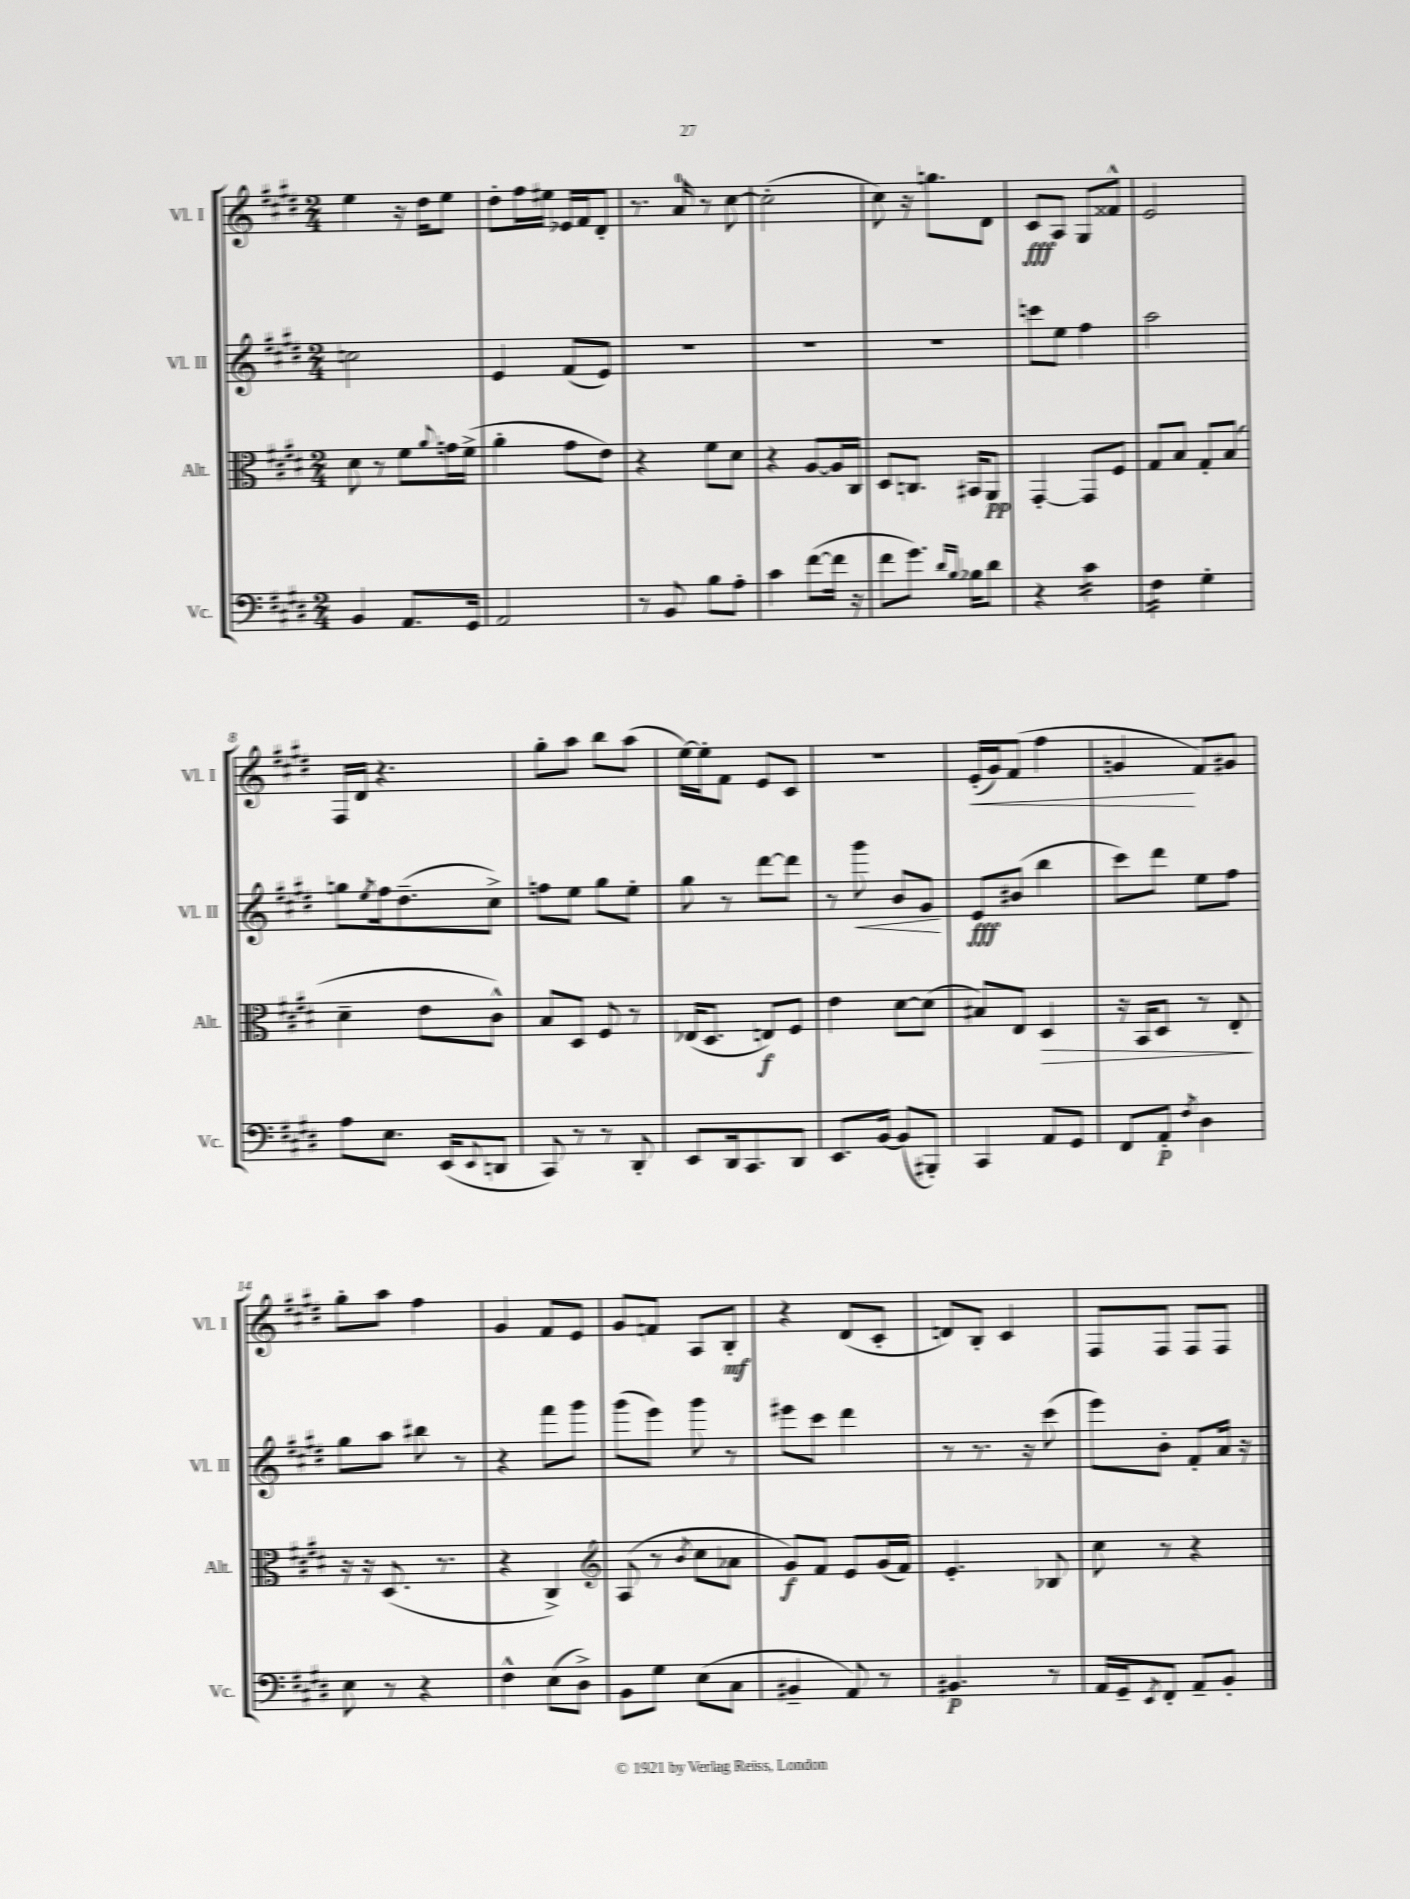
<<
\new StaffGroup <<
\new Staff = "s0" \with { instrumentName = "Vl. I" shortInstrumentName = "Vl. I" } {
    \clef treble \key e \major \numericTimeSignature \time 2/4
    e''4 r16 dis''16 e''8 |
    dis''8-. fis''16 eis''16 ees'16 fis'16 dis'8-. |
    r8. a'16-0 r8 cis''8~ |
    cis''2-.( |
    cis''8) r16 g''8. dis'8 |
    cis'8\fff a8 gis8 fisis'8-^ |
    e'2 |
    fis16 dis'16 r4. |
    gis''8-. a''8 b''8 a''8( |
    e''16~) e''16-. fis'8 e'8 cis'8 |
    R2 |
    e'16-.\<( gis'16) fis'8( fis''4 |
    g'4\! fis'8) gis'8 |
    gis''8-. a''8 fis''4 |
    gis'4 fis'8 e'8 |
    gis'8 f'8 a8 b8-.\mf |
    r4 dis'8( cis'8-. |
    d'8) b8-. cis'4 |
    fis8 fis8 fis8 fis8 \bar "|." |
}
\new Staff = "s1" \with { instrumentName = "Vl. II" shortInstrumentName = "Vl. II" } {
    \clef treble \key e \major \numericTimeSignature \time 2/4
    c''2 |
    e'4 fis'8( e'8) |
    R2 |
    R2 |
    R2 |
    c'''8 e''8 fis''4 |
    a''2 |
    g''8 \acciaccatura { e''8 } fis''16 dis''8.--( cis''8->) |
    f''8 e''8 gis''8 e''8-. |
    gis''8 r8 dis'''8~ dis'''8 |
    r8 gis'''8\< b'8 gis'8\! |
    e'8\fff bis'8( b''4 |
    cis'''8) dis'''8 e''8 fis''8 |
    gis''8 a''8 bis''8 r8 |
    r4 fis'''8 gis'''8 |
    gis'''8( e'''8) gis'''8 r8 |
    eis'''8 cis'''8 dis'''4 |
    r8 r8. r16 cis'''8( |
    e'''8) b'8-. fis'8-. a'16 r16 \bar "|." |
}
\new Staff = "s2" \with { instrumentName = "Alt." shortInstrumentName = "Alt." } {
    \clef alto \key e \major \numericTimeSignature \time 2/4
    dis'8 r8 fis'8 \appoggiatura { a'8 } g'16 fis'16->( |
    a'4-. gis'8 e'8) |
    r4 fis'8 dis'8 |
    r4 a8~ a16 cis16 |
    dis8 c8. bis,16 a,8\pp |
    gis,4~-. gis,8 fis8 |
    gis8 b8 gis8-. b8( |
    dis'4-- e'8 cis'8-^) |
    b8 dis8 fis8 r8 |
    ees16( dis8. e8\f) fis8 |
    e'4 dis'8~ dis'8( |
    bis8) e8 dis4\> |
    r16 b,16 dis8 r8 e8-.\! |
    r16 r16 dis8.( r8. |
    r4 cis4->) |
    \clef treble a8( r8 \acciaccatura { b'8 } cis''8 aes'8 |
    gis'8\f) fis'8 e'8 gis'16( fis'16) |
    e'4.-. bes8 |
    cis''8 r8 r4 \bar "|." |
}
\new Staff = "s3" \with { instrumentName = "Vc." shortInstrumentName = "Vc." } {
    \clef bass \key e \major \numericTimeSignature \time 2/4
    b,4 a,8. gis,16 |
    a,2 |
    r8 b,8 b8 a8-. |
    cis'4 fis'8~( fis'16 r16 |
    fis'8 gis'8.) \grace { dis'16 b16 } bes16 dis'8 |
    r4 cis'4:16 |
    fis4:16 gis4-. |
    a8 e8. e,16( \appoggiatura { e,8 } d,8 |
    cis,8) r8 r8 dis,8-. |
    e,8 dis,16 cis,8. dis,8 |
    e,8. b,16~ b,8( bis,,8-.) |
    cis,4 a,8 gis,8 |
    fis,8 a,8-.\p \acciaccatura { fis8 } dis4 |
    e8 r8 r4 |
    fis4-^ e8( dis8->) |
    b,8 gis8 e8( cis8 |
    bis,4-- a,8) r8 |
    bis,4.\p r8 |
    a,16 gis,16-- \acciaccatura { e,8 } fis,8-. a,8-- b,8-. \bar "|." |
}
>>
>>
